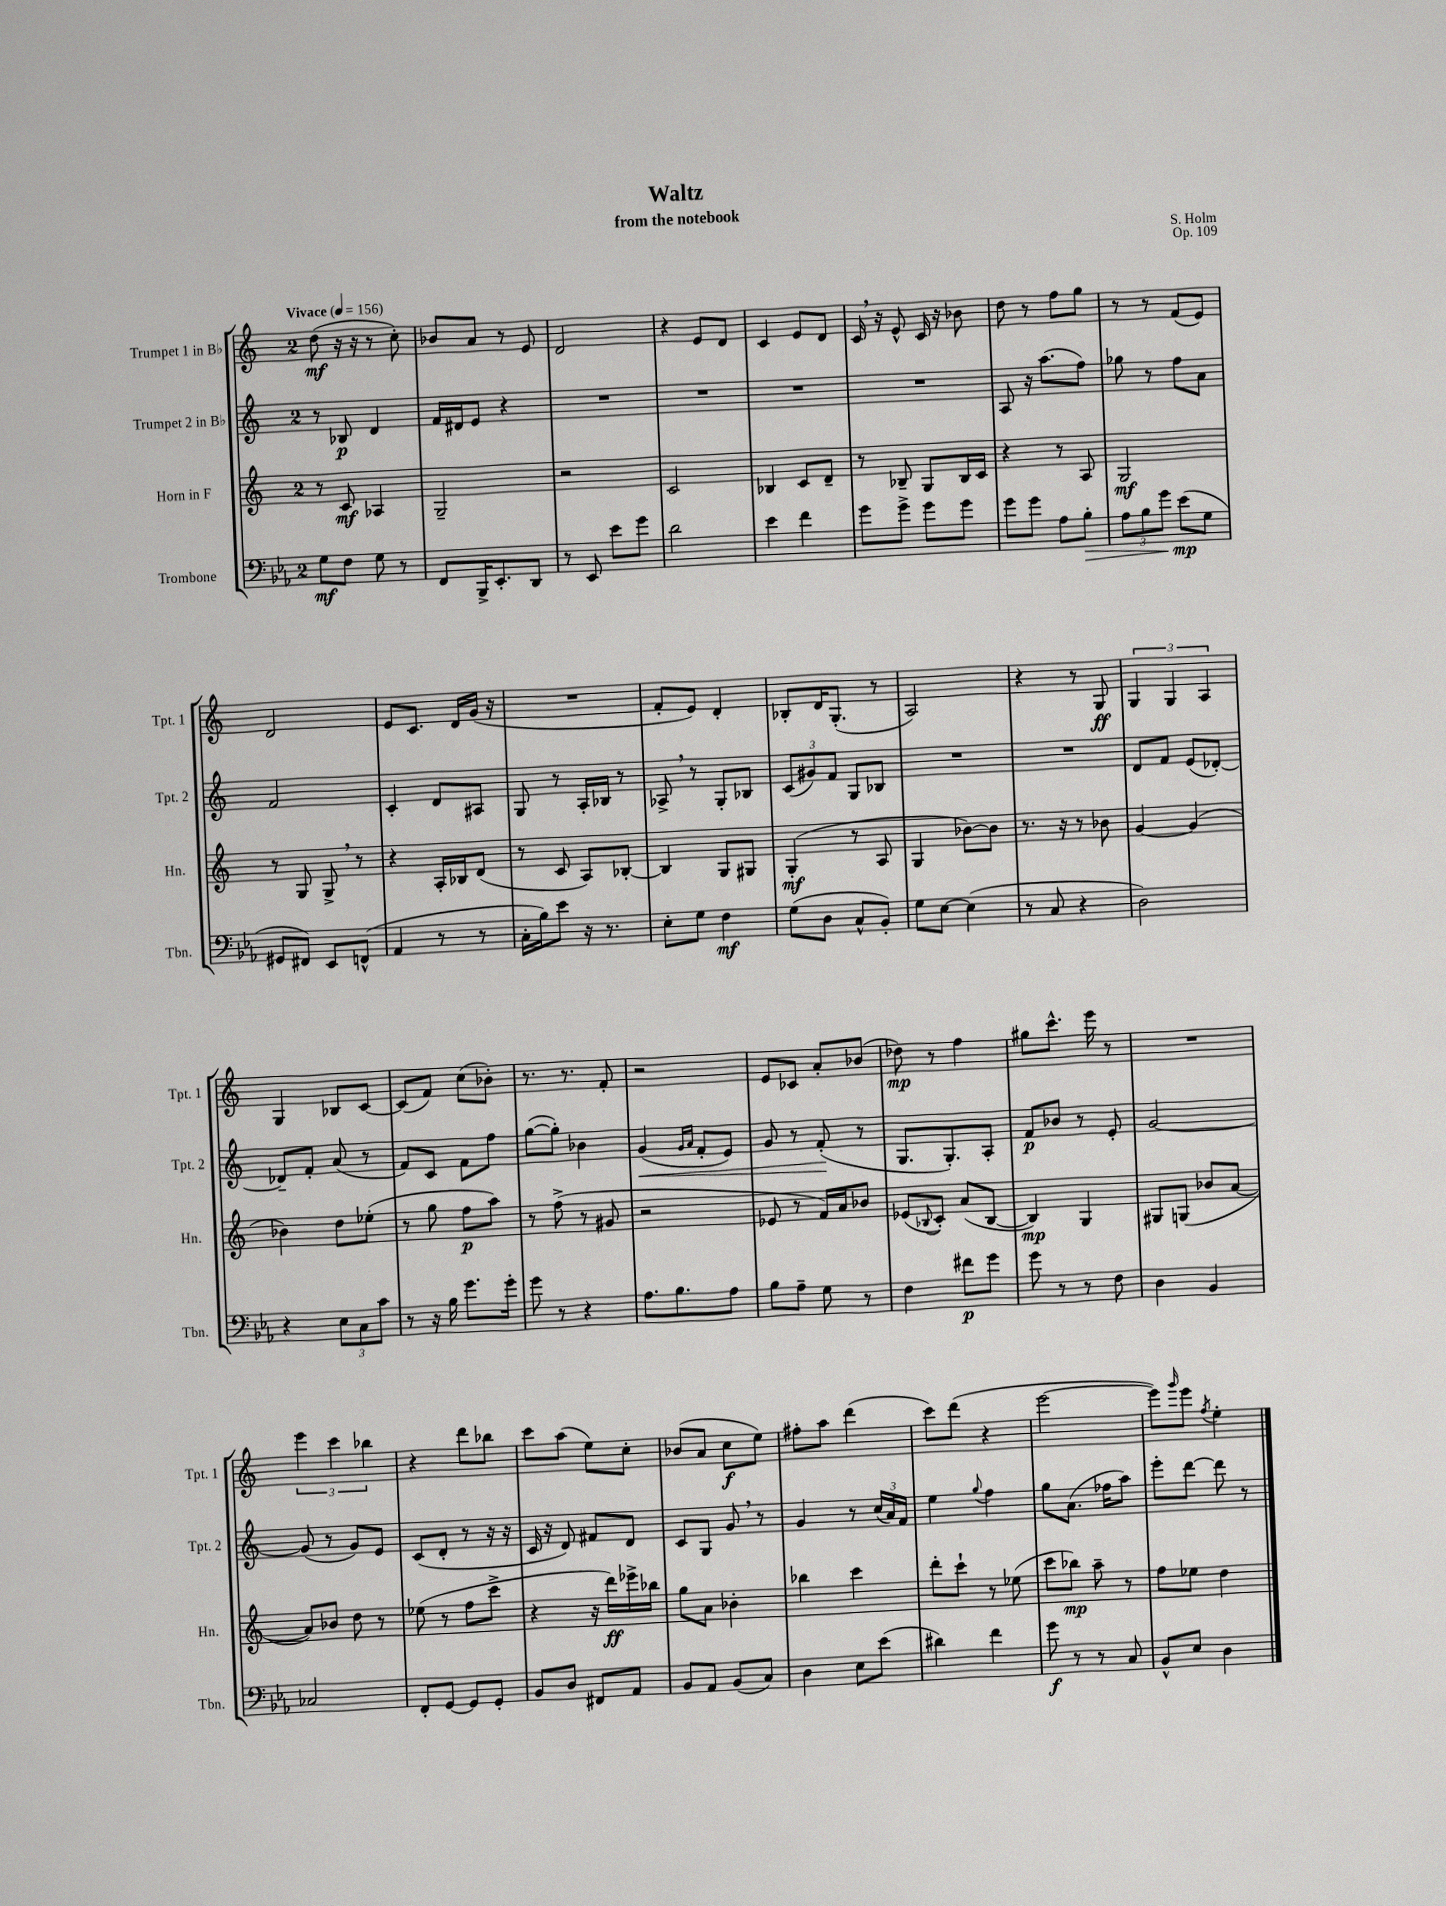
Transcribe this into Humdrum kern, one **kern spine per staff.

**kern	**kern	**kern	**kern
*staff4	*staff3	*staff2	*staff1
*clefF4	*clefG2	*clefG2	*clefG2
*k[b-e-a-]	*k[]	*k[]	*k[]
*M2/4	*M2/4	*M2/4	*M2/4
*MM156	*MM156	*MM156	*MM156
8G	8r	8r	(8dd
8F	8c	8B-	16r
.	.	.	16r
8G	4A-	4d	8r
8r	.	.	8cc')
=	=	=	=
8FF	2G~	16f	8b-
.	.	16d#	.
16BBB-^	.	8e	8a
8.EE-'	.	.	.
.	.	4r	8r
8DD	.	.	8e
=	=	=	=
8r	2r	2r	2d
8EE-	.	.	.
8e-	.	.	.
8g	.	.	.
=	=	=	=
2d	2c	2r	4r
.	.	.	8e
.	.	.	8d
=	=	=	=
4e-	4B-	2r	4c
4f	8c	.	8e
.	8d~	.	8d
=	=	=	=
8g	8r	2r	16c
.	.	.	16r
8g^	8B-~	.	8e^^
8g	8G	.	16c
.	.	.	16r
8g	16B-	.	8b-
.	16c	.	.
=	=	=	=
8g	4r	8A	8dd
8g	.	16r	8r
.	.	(8.aa	.
8A-	8r	.	8ff
8B-'	8A	8ff)	8gg
=	=	=	=
12A-	2G	8gg-	8r
12B-	.	.	.
.	.	8r	8r
12g	.	.	.
(8e-	.	8ff	(8f
8G	.	8a	8e)
=	=	=	=
8GG#	8r	2f	2d
8FF#)	8G	.	.
8EE-	8G^	.	.
(8FF^^	8r	.	.
=	=	=	=
4AA-	4r	4c'	8e
.	.	.	8.c
8r	16A'	8d	.
.	16B-	.	16d
8r	(8d	8A#	(16g
.	.	.	16r
=	=	=	=
16C'	8r	8G	2r
16B-)	.	.	.
8e-	8c	8r	.
16r	8A)	16A'	.
8.r	.	16B-	.
.	[8B-'	8r	.
=	=	=	=
8E-'	4B-]	8A-^	8f'
8G	.	8r	8e)
4F	8G	8G'	4d'
.	8G#	8B-	.
=	=	=	=
(8G	(4G'	(12c	8B-'
.	.	12g#)	.
8D	.	.	16d
.	.	12f	.
.	.	.	(8.G'
8C^^	8r	8G	.
8BB-')	8A	8B-	8r
=	=	=	=
8G	4G	2r	2A)
[8E-	.	.	.
(4E-]	[8b-)	.	.
.	8b-]	.	.
=	=	=	=
8r	8.r	2r	4r
8C	.	.	.
.	16r	.	.
4r	8r	.	8r
.	8b-	.	8G
=	=	=	=
2D)	[4g	8d	6G
.	.	8f	.
.	.	.	6G
.	(4g]	(8e	.
.	.	.	6A
.	.	[8d-')	.
=	=	=	=
4r	4b-)	8d-~]	4G
.	.	8f'	.
12E-	8dd	(8a	8B-
12C	.	.	.
.	(8ee-'	8r	[8c
12c	.	.	.
=	=	=	=
8r	8r	8f)	(8c]
16r	8gg	8c	8f)
16B-	.	.	.
8.g	8ff	8f	(8cc
.	8aa)	8ff	8b-')
16g'	.	.	.
=	=	=	=
8g	8r	([8gg	8.r
8r	(8ff^	8gg'])	.
.	.	.	8.r
4r	8r	4b-	.
.	8g#	.	8f'
=	=	=	=
8.A-	2r	(4g	2r
8.B-	.	.	.
.	.	16qqg	.
.	.	16qqa	.
.	.	8f'	.
8A-	.	8e)	.
=	=	=	=
8B-	8e-	8g	8e
8A-~	8r	8r	8c-
8G	16f)	(8f'	8a'
.	16a	.	.
8r	8b-	8r	(8b-
=	=	=	=
4F	(8e-	8.G	8dd-)
.	8qqB-	.	.
.	8c')	.	8r
.	.	8.G')	.
8f#	(8a	.	4ff
8g	[8B-	8A'	.
=	=	=	=
8g	4B-])	8f	8gg#
8r	.	8b-	8.ccc^^
8r	4G	8r	.
.	.	.	16eee
8F	.	8e'	8r
=	=	=	=
4D	8G#	[2g	2r
.	(8G	.	.
4BB-	8b-	.	.
.	[8a	.	.
=	=	=	=
2C-	8a])	(8g]	6eee
.	8b-	8r	.
.	.	.	6ccc
.	8dd	8g)	.
.	.	.	6bb-
.	8r	8e	.
=	=	=	=
8FF'	(8ee-	(8c	4r
[8GG	8r	8d'	.
8GG]	8ff	8r	8ddd
8GG'	8ccc^	16r	8bb-
.	.	16r	.
=	=	=	=
8BB-	4r	16c	8ccc
.	.	16r	.
8D	.	8d)	(8aa
8FF#	16r	8f#	8ee)
.	16ddd)	.	.
8AA-	16eee-^	8d	8cc'
.	16bb-	.	.
=	=	=	=
8BB-	8gg	8c	(8b-
8AA-	8a	8G	8a
(8BB-	4b-'	8g	8cc
8C)	.	8r	8ee)
=	=	=	=
4D	4bb-	4g	8ff#'
.	.	.	8aa
8E-	4ccc	8r	(4ddd
(8e-	.	(24cc	.
.	.	24a)	.
.	.	24f	.
=	=	=	=
4d#)	8ddd'	4ee	8ccc)
.	8ccc`	.	(8ddd
.	.	8qqgg	.
4f	8r	4ff	4r
.	(8ee-	.	.
=	=	=	=
8g	8ccc	8gg	[2eee
8r	8bb-)	(8.a	.
8r	8aa~	.	.
.	.	16ff-	.
8C	8r	8aa)	.
=	=	=	=
8BB-^^	8ff	8eee'	8eee])
.	.	.	16qqggg
8E-	8ee-	[8ddd	8eee
.	.	.	8qff
4D	4dd	8ddd]	4ee'
.	.	8r	.
==	==	==	==
*-	*-	*-	*-
